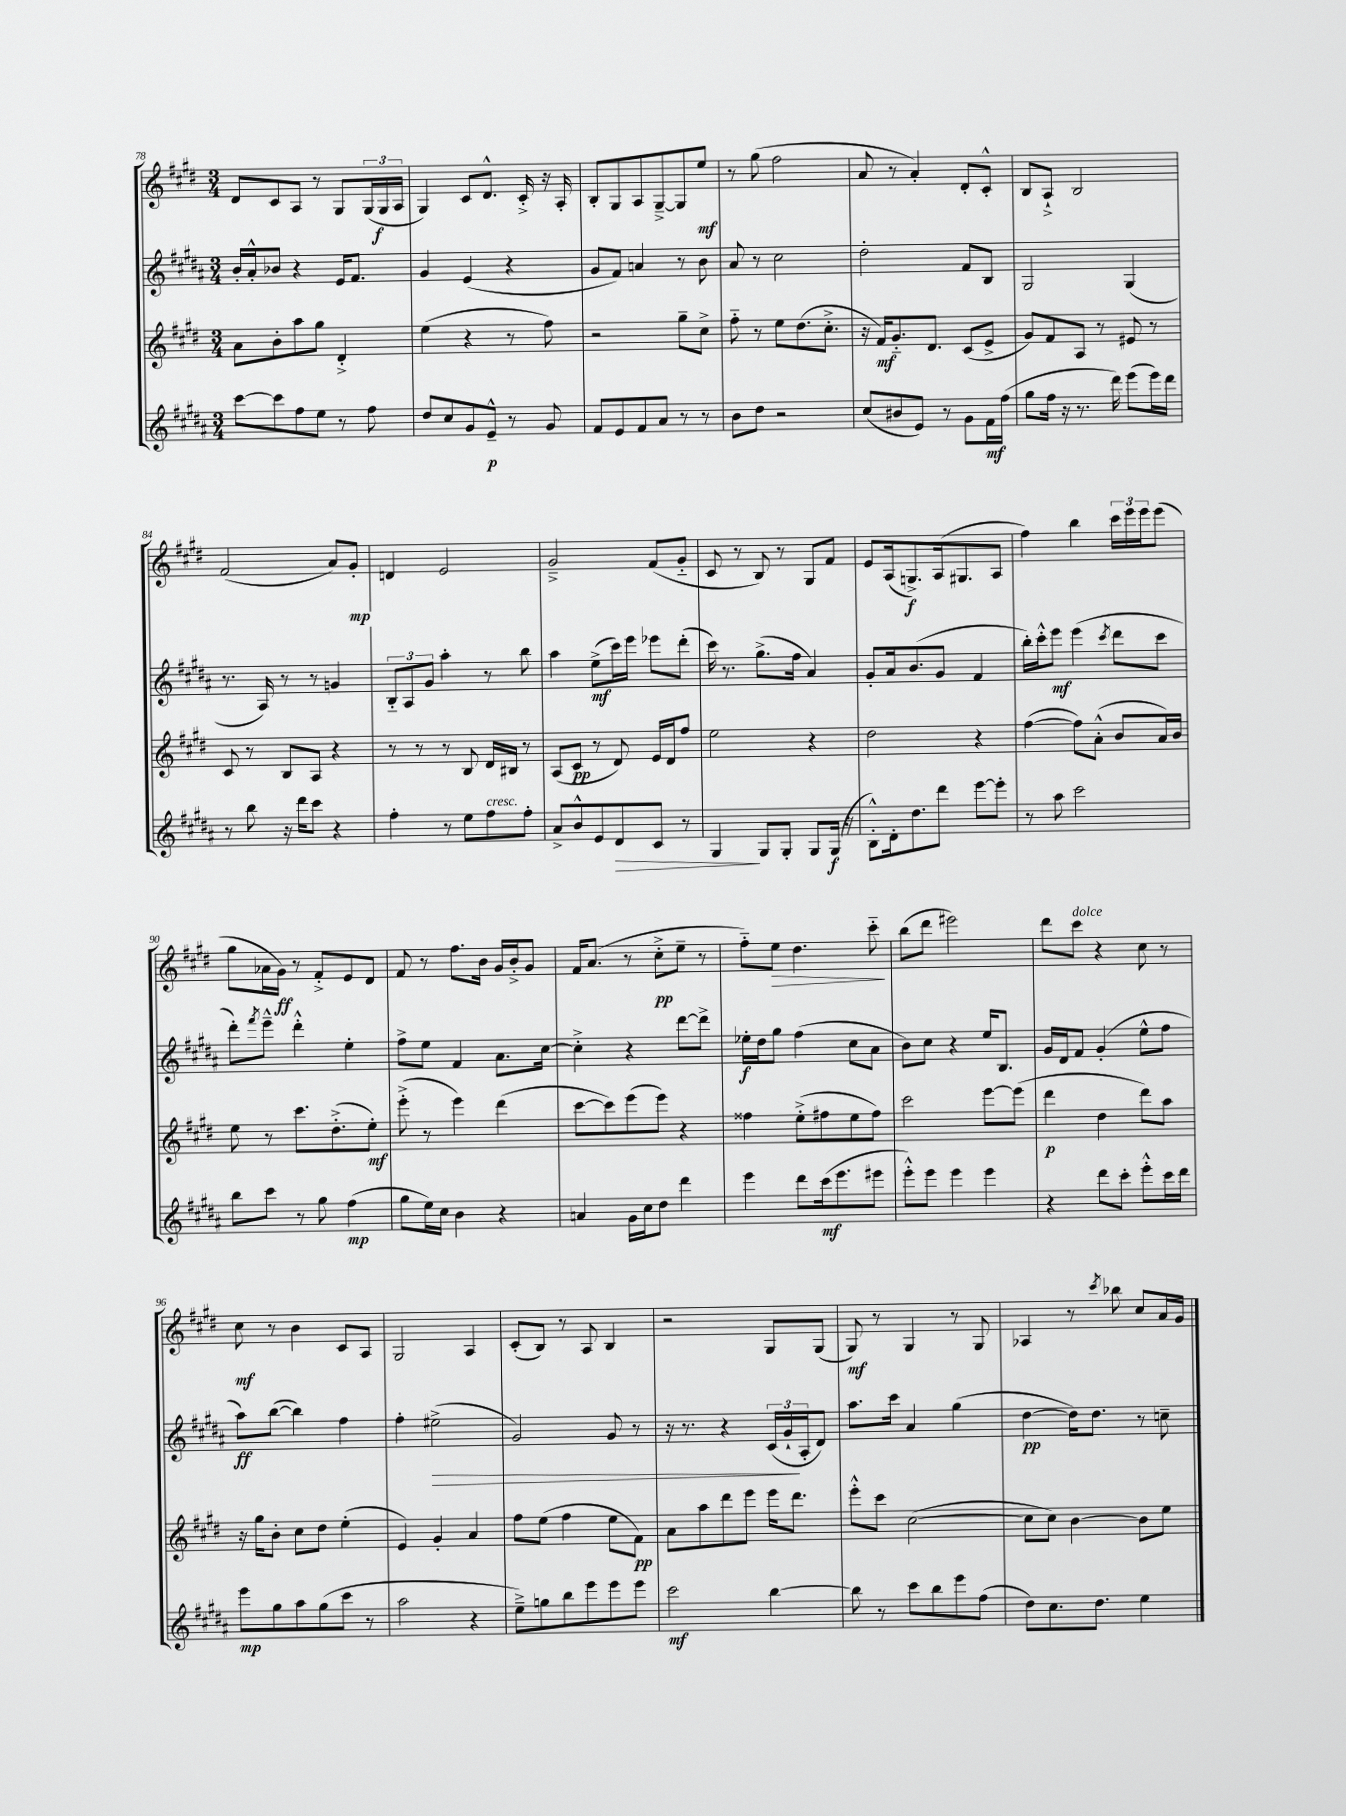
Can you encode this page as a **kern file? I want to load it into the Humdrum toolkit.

**kern	**kern	**kern	**kern
*staff4	*staff3	*staff2	*staff1
*clefG2	*clefG2	*clefG2	*clefG2
*k[f#c#g#d#a#]	*k[f#c#g#d#]	*k[f#c#g#d#a#]	*k[f#c#g#d#]
*M3/4	*M3/4	*M3/4	*M3/4
[8ccc#	8a	16b'	8d#
.	.	16a#'^^	.
8ccc#]	8b'	8b-	8c#
8ff#	8aa	4r	8A
8ee	8gg#	.	8r
8r	4d#'^	16e	8G#
.	.	8.f#	.
8ff#	.	.	(24G#
.	.	.	24G#
.	.	.	24A
=	=	=	=
8dd#	(4ee	4g#	4G#)
8cc#	.	.	.
8g#	4r	(4e	8c#
8e~^^	.	.	8.d#^^
8r	8r	4r	.
.	.	.	16c#'^
8g#	8ff#)	.	16r
.	.	.	16A'
=	=	=	=
8f#	2r	8g#	8B'
8e	.	8f#)	8G#
8f#	.	4a	8A
8a#	.	.	[8G#~^
8r	8gg#~	8r	8G#]
8r	8cc#^	8b	8ee
=	=	=	=
8b	8ff#'~	8a#	8r
8dd#	8r	8r	(8gg#
2r	8ee	2cc#	2ff#
.	(8.dd#	.	.
.	8.cc#'^	.	.
=	=	=	=
(8cc#	16r	2dd#'	8a
.	16f#)	.	.
8b#	8.g#'~	.	8r
8e)	.	.	4a')
.	8.d#	.	.
8r	.	.	.
8g#	(8c#	8f#	8d#'
16f#	8e^	8B	8c#'^^
(16ff#	.	.	.
=	=	=	=
8gg#	8g#)	2G#	8B
16ff#	8f#	.	8A`^
16r	.	.	.
8.r	8A	.	2B
.	8r	.	.
16ddd#)	.	.	.
(8eee	8e#	(4G#	.
16eee)	8r	.	.
16ddd#	.	.	.
=	=	=	=
8r	8c#	8.r	(2f#
8bb	8r	.	.
.	.	16A#)	.
16r	8B	8r	.
16ddd#	.	.	.
8ccc#	8A	8r	.
4r	4r	4g	8a)
.	.	.	8g#'
=	=	=	=
4ff#'	8r	12B'~	4d
.	.	12A#	.
.	8r	.	.
.	.	12g#	.
8r	8r	4aa#'	2e
8ee	8B	.	.
8ff#	16d#	8r	.
.	16B#	.	.
8ff#'	8r	8bb	.
=	=	=	=
8a#^	(8A	4aa#	2g#~^
8b^^	8c#	.	.
8e	8r	(8ee^	.
8d#	8d#)	16ccc#)	.
.	.	16eee	.
8c#	16e	8eee-	(8f#
.	16d#	.	.
8r	8ff#	(8ddd#'	8g#'~
=	=	=	=
4G#	2ee	16ccc#)	8c#
.	.	8.r	.
.	.	.	8r
8G#	.	(8.gg#^	8B)
8G#'	.	.	8r
.	.	16ff#	.
8G#	4r	4a#)	8G#
(16G#	.	.	8f#
16r	.	.	.
=	=	=	=
8B'^^)	2dd#	8g#'	8e
16d#'	.	16a#	(16A
8.dd#	.	(8.b	8.G^)
8ddd#	.	8g#	(16A
.	.	.	8.G#
[8eee	4r	4f#	.
8eee']	.	.	8A
=	=	=	=
8r	([4ff#	16bb')	4ff#)
.	.	16ccc#'^^	.
8aa#	.	8eee	.
2ccc#	8ff#])	(4eee	4bb
.	(8a'^^	.	.
.	.	8qccc#	.
.	8b	8ddd#	24ccc#
.	.	.	24eee
.	.	.	24eee
.	16a)	8ccc#	(8eee
.	16b	.	.
=	=	=	=
8bb	8ee	8ddd#')	8gg#
.	.	8qfff#	.
8ccc#	8r	8eee~^^	16a-
.	.	.	16g#)
8r	8.ccc#	4ddd#'^^	8r
8gg#	.	.	8f#'^
.	(8.dd#'^	.	.
(4ff#	.	4ee'	8e
.	8ee')	.	8d#
=	=	=	=
8gg#	(8eee'^	8ff#^	8f#
16ee)	8r	8ee	8r
16cc#	.	.	.
4b	4eee)	4f#	8.ff#
.	.	.	16b
4r	(4ddd#	8.a#	16g#
.	.	.	16b'^
.	.	.	8g#
.	.	[16cc#	.
=	=	=	=
4a	[8ccc#	4cc#'^]	16f#
.	.	.	(8.a
.	8ccc#])	.	.
16g#	(8eee	4r	8r
16cc#	.	.	.
8dd#	8eee)	.	8cc#'^
4ddd#	4r	[8ddd#	8ee~
.	.	8ddd#^]	8r
=	=	=	=
4eee	4ff##	16ee-'	8ff#'~)
.	.	16dd#	.
.	.	8gg#	8ee
8ddd#	(8ee'^	(4ff#	4.dd#
(16ccc#	8ff#	.	.
8.eee	.	.	.
.	8ee	8cc#	.
8eee#	8ff#)	8a#	8ccc#'~
=	=	=	=
8eee'^^)	2ccc#	8b)	(8bb
8eee	.	8cc#	8ddd#
4eee	.	4r	2eee#)
4eee	[8eee	16ee	.
.	.	8.B	.
.	(8eee]	.	.
=	=	=	=
4r	4ddd#	16g#	8ddd#
.	.	16d#	.
.	.	8f#	8ccc#
8ddd#	4dd#	(4g#'	4r
8ccc#'	.	.	.
8eee'^^	8ddd#)	8ee^^	8cc#
16ccc#	8aa	8ff#	8r
16ddd#	.	.	.
=	=	=	=
8eee	16r	8aa#)	8cc#
.	16gg#	.	.
8gg#	8b'	([8bb	8r
8aa#	8cc#	4bb])	4b
(8gg#	8dd#	.	.
8ccc#	(4ee'	4ff#	8c#
8r	.	.	8A
=	=	=	=
2aa#	4e)	4ff#'	2G#
.	4g#'	(2ee#^	.
4r	4a	.	4A
=	=	=	=
8ee~^)	8ff#	2g#)	(8c#'
8gg	(8ee	.	8B)
8bb	4ff#	.	8r
8eee	.	.	8A
8eee	8ee	8g#	4B
8eee	8f#)	8r	.
=	=	=	=
2ccc#	8a	16r	2r
.	.	8.r	.
.	8aa	.	.
.	8ddd#	4r	.
.	8eee	.	.
[4bb	16eee	(24c#	8G#
.	.	24g#`	.
.	8.ddd#	.	.
.	.	24A#'	.
.	.	8d#)	(8G#
=	=	=	=
8bb]	8eee'^^	8.aa#	8G#)
8r	8ccc#	.	8r
.	.	16ccc#	.
8ccc#	([2cc#	4a#	4G#
8bb	.	.	.
8eee	.	(4gg#	8r
(8ff#	.	.	8G#
=	=	=	=
8dd#)	8cc#]	[4dd#	4A-
8.cc#	8cc#)	.	.
.	[4b	16dd#])	8r
8.dd#	.	8.dd#	.
.	.	.	8qccc#
.	.	.	8bb-
4ee	8b]	8r	8cc#
.	8ee	8cc~	16a
.	.	.	16g#
==	==	==	==
*-	*-	*-	*-
